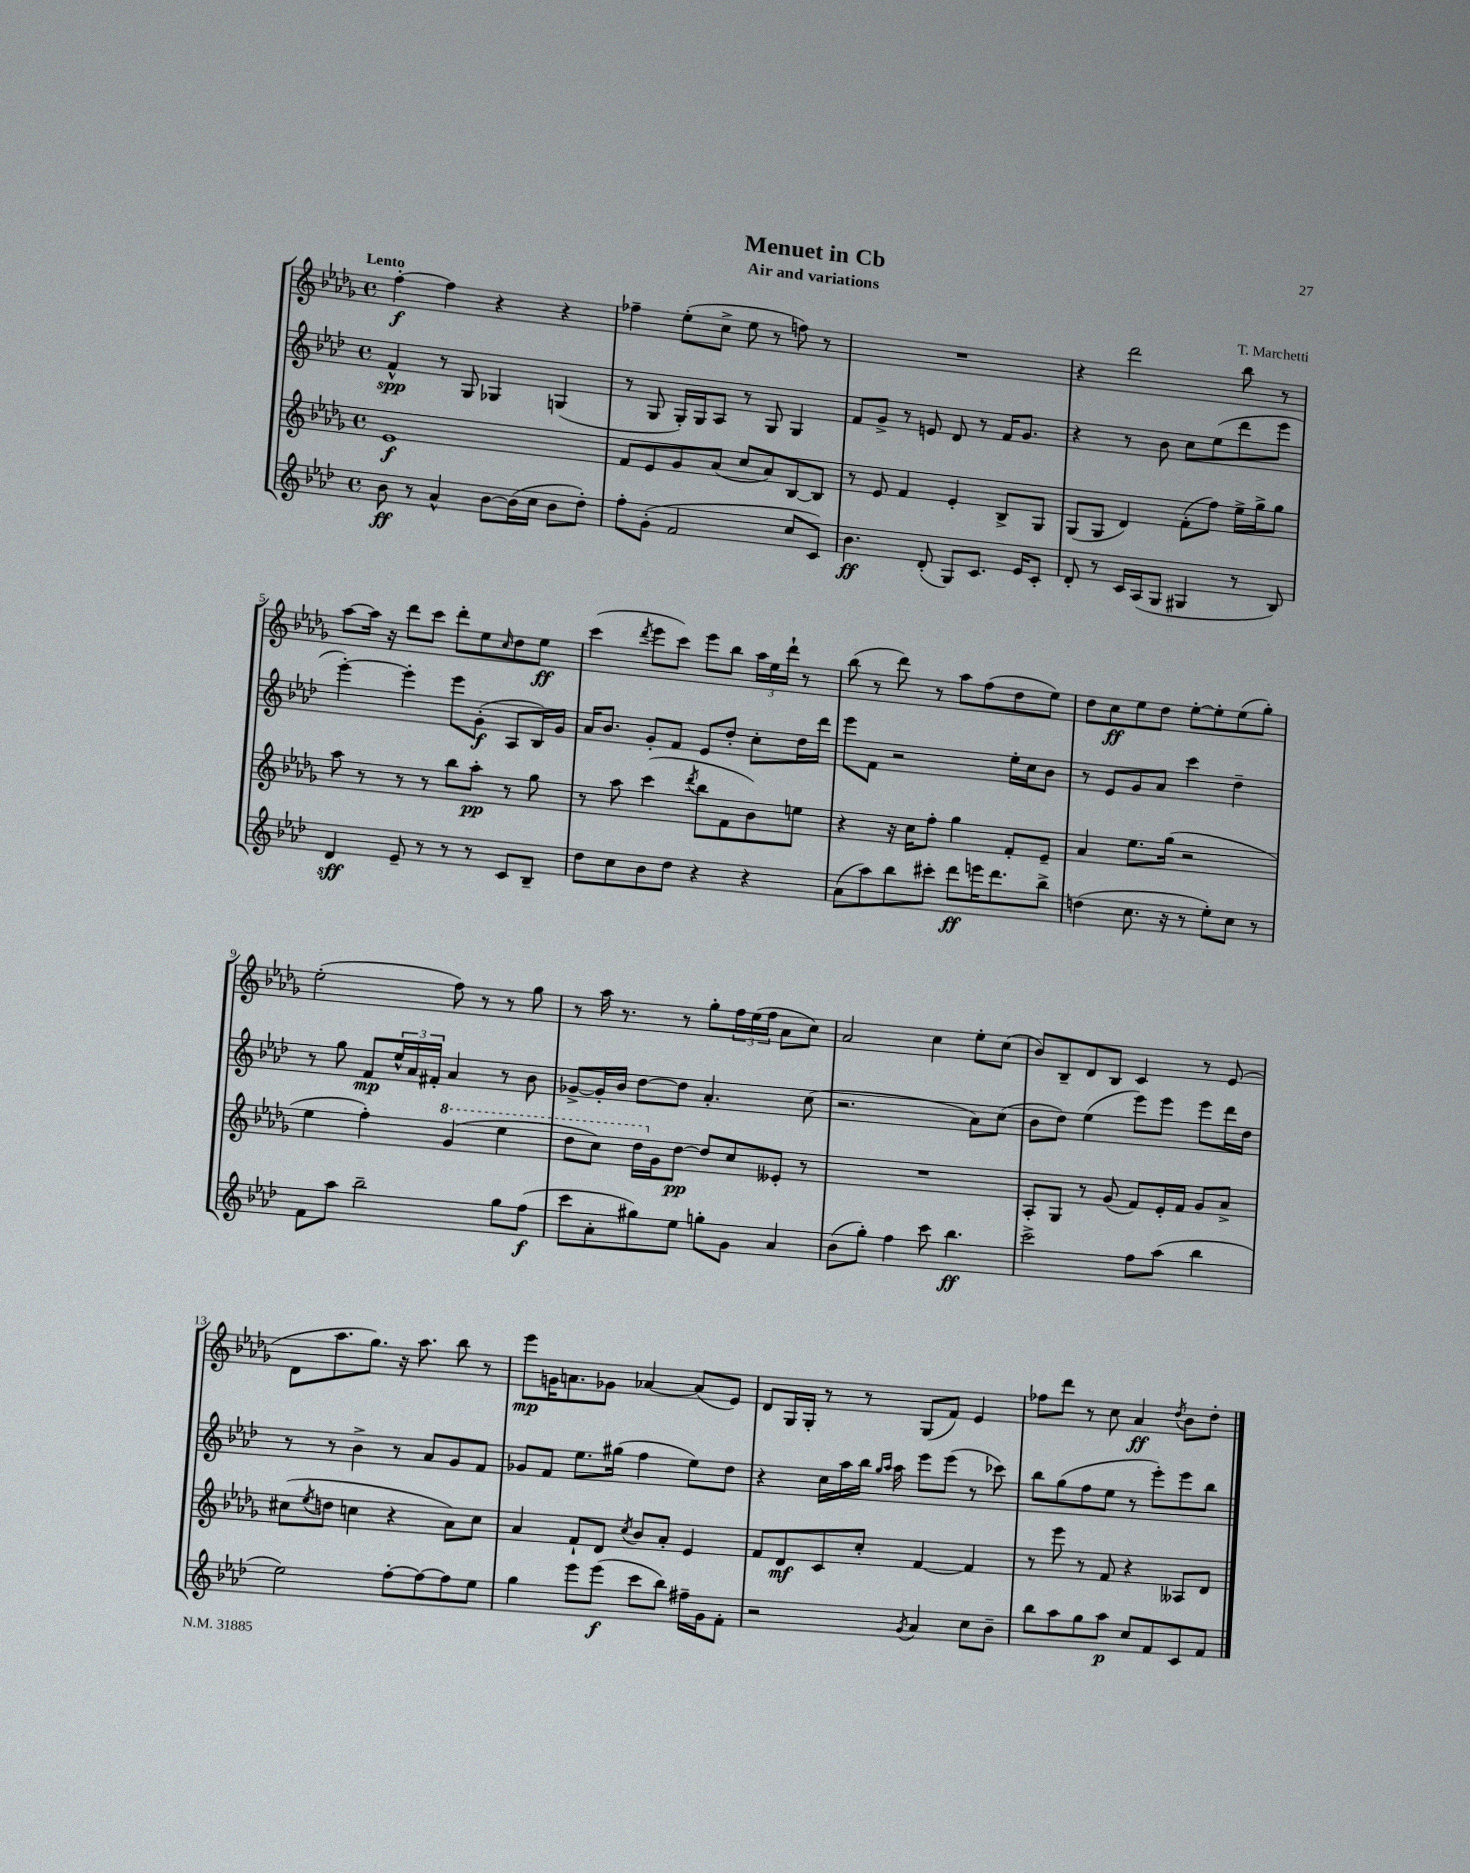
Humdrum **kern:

**kern	**kern	**kern	**kern
*staff4	*staff3	*staff2	*staff1
*clefG2	*clefG2	*clefG2	*clefG2
*k[b-e-a-d-]	*k[b-e-a-d-g-]	*k[b-e-a-d-]	*k[b-e-a-d-g-]
*M4/4	*M4/4	*M4/4	*M4/4
*met(c)	*met(c)	*met(c)	*met(c)
8b-	1e-	4f^^	[4ff'
8r	.	.	.
4a-^^	.	8r	4ff]
.	.	8G	.
[8b-	.	4G-	4r
(16b-]	.	.	.
16cc	.	.	.
8b-	.	(4G	4r
8dd-')	.	.	.
=	=	=	=
8ff'	8f	8r	4ff-~
(8g'	8e-	8G	.
2f	8g-	16G')	(8ee-'
.	.	16G	.
.	(8a-	8A-	8cc^
.	8cc	8r	8ee-
.	8a-)	8G	8r
8cc	[8B-	4G	8ff)
8c)	8B-]	.	8r
=	=	=	=
4.b-	8r	8f	1r
.	8e-	8g^	.
.	4f	8r	.
(8d-'	.	8e	.
8G)	4e-'	8d-	.
8.c	.	8r	.
.	8B-^	16f	.
16e-	.	8.g	.
8c'	8G-	.	.
=	=	=	=
8d-'	(8G-	4r	4r
8r	8G-	.	.
16c	4d-)	8r	2ddd-
(16A-	.	.	.
8G	.	8b-	.
4G#	(8f'	8cc	.
.	8ff)	(8ee-	.
8r	16ee-^	8ddd-	8bb-
.	16gg-^	.	.
8B-)	8gg-	8eee-	8r
=	=	=	=
4d-	8aa-	[4eee-')	[8aa-
.	8r	.	16aa-]
.	.	.	16r
8e-~	8r	4eee-']	8ddd-
8r	8r	.	8ccc
8r	8bb-	8eee-	8ddd-'
8r	8aa-'	(8g'	8ee-
.	.	.	16qqcc
8c	8r	8A-	8dd-
8B-~	8gg-	16B-)	8ee-
.	.	16g	.
=	=	=	=
8dd-	8r	16a-	(4ccc
.	.	8.b-	.
8cc	8aa-	.	.
.	.	.	8qddd-
8b-	(4ccc	8g'	8eee-
8dd-	.	8f	8ccc)
.	8qddd-	.	.
4r	8bb-	8e-	8eee-
.	8f	8dd-'	8bb-
4r	8b-)	8cc'	24aa-
.	.	.	24ee-
.	.	.	24ddd-`
.	8ee	16dd-	8r
.	.	16ddd-	.
=	=	=	=
(8a-	4r	8eee-	(8bb-
8aa-)	.	8f	8r
8bb-	16r	2r	8ddd-)
.	16cc	.	.
8ccc#'	8ff'	.	8r
8ddd-	4gg-	.	8aa-
16eee	.	.	(8ff
8.ddd-	.	.	.
.	8f'	16ee-'	8dd-
.	.	16cc	.
8bb-^	8e-~	8b-	8ee-)
=	=	=	=
(4dd	4a-	8r	8dd-
.	.	8e-	8cc
8.cc	8.ee-	8g	8ee-
.	.	8a-	8dd-
16r	(16gg-	.	.
8r	2r	4ccc	[8ee-'
8ee-')	.	.	8ee-']
8cc	.	4dd-~	(8ee-
8r	.	.	8gg-')
=	=	=	=
8f	4ee-	8r	(2ee-'
8aa-	.	8gg	.
2bb-~	4ff')	8f	.
.	.	24ee-^^	.
.	.	24a-	.
.	.	24f#'	.
.	(4gg-	4a-	8ff)
.	.	.	8r
8gg	4eee-	8r	8r
(8ff	.	8b-	8gg-
=	=	=	=
8ccc	8ddd-	[8g-^	8r
8a-'	8ccc)	16g-']	16aa-
.	.	16b-	8.r
8gg#)	16ddd-	[8dd-	.
.	16g-	.	.
8ee-	[8dd-	8dd-]	8r
8gg'	8dd-]	4.a-'	8gg-'
8g	8cc	.	24ff
.	.	.	(24ee-
.	.	.	24ff
4a-	8e--'	.	8a-
.	8r	(8cc	8cc)
=	=	=	=
(8b-	1r	2.r	2a-
8gg')	.	.	.
4ff	.	.	.
8ccc	.	.	4cc
4.bb-	.	.	.
.	.	8a-)	8ee-'
.	.	(8cc	(8cc
=	=	=	=
2ccc^	8A-'	8b-	8b-)
.	8G-	8dd-)	8B-~
.	8r	(4ee-	8d-
.	(8g-	.	8B-
8ff	8f)	8eee-)	4c
(8aa-	16e-'	8eee-	.
.	16f	.	.
4bb-	8g-	8eee-	8r
.	8a-^	16ddd-	(8e-
.	.	16dd-	.
=	=	=	=
2ee-)	(8cc#	8r	8d-
.	8qee-	.	.
.	8dd	8r	8.aa-
.	4cc	4b-^	.
.	.	.	8.gg-)
[8ff'	4r	8r	16r
.	.	.	8.aa-
8ff_	.	8a-	.
8ff]	8a-)	8g	8bb-
8ee-	8cc	8f	8r
=	=	=	=
4gg	4a-	8g-	8eee-
.	.	8f	16g
.	.	.	8.a
8eee-	8f`	8.ee-	.
(8eee-	8d-	.	8g-
.	.	(16gg#	.
.	8qcc	.	.
8ccc	8b-	4ff	[4a-
8bb-)	8a-'	.	.
16ff#~	4e-	8ee-)	(8a-]
16g	.	.	.
8f'	.	8dd-	8e-)
=	=	=	=
2r	8f	4r	8d-
.	8d-	.	16G-
.	.	.	16G-'
.	8c	16cc	8r
.	.	16aa-	.
.	8cc'	16bb-	8r
.	.	16qqgg	.
.	.	16qqaa-	.
.	.	16aa-	.
8qg	.	.	.
4a-	[4f	8eee-	(8G-
.	.	(8eee-	8f)
8cc	4f]	8r	4e-
8b-~	.	8ccc-)	.
=	=	=	=
8bb-	8r	8bb-	8ff-
8aa-	8eee-	(8gg	8ddd-
8gg	8r	8ff	8r
8aa-	8f	8ee-	8cc
8cc	4r	8r	4a-
8f	.	8eee-')	.
.	.	.	8qdd-
8c	8A--	8eee-	8b-
8f	8d-	8bb-	8dd-'
==	==	==	==
*-	*-	*-	*-
